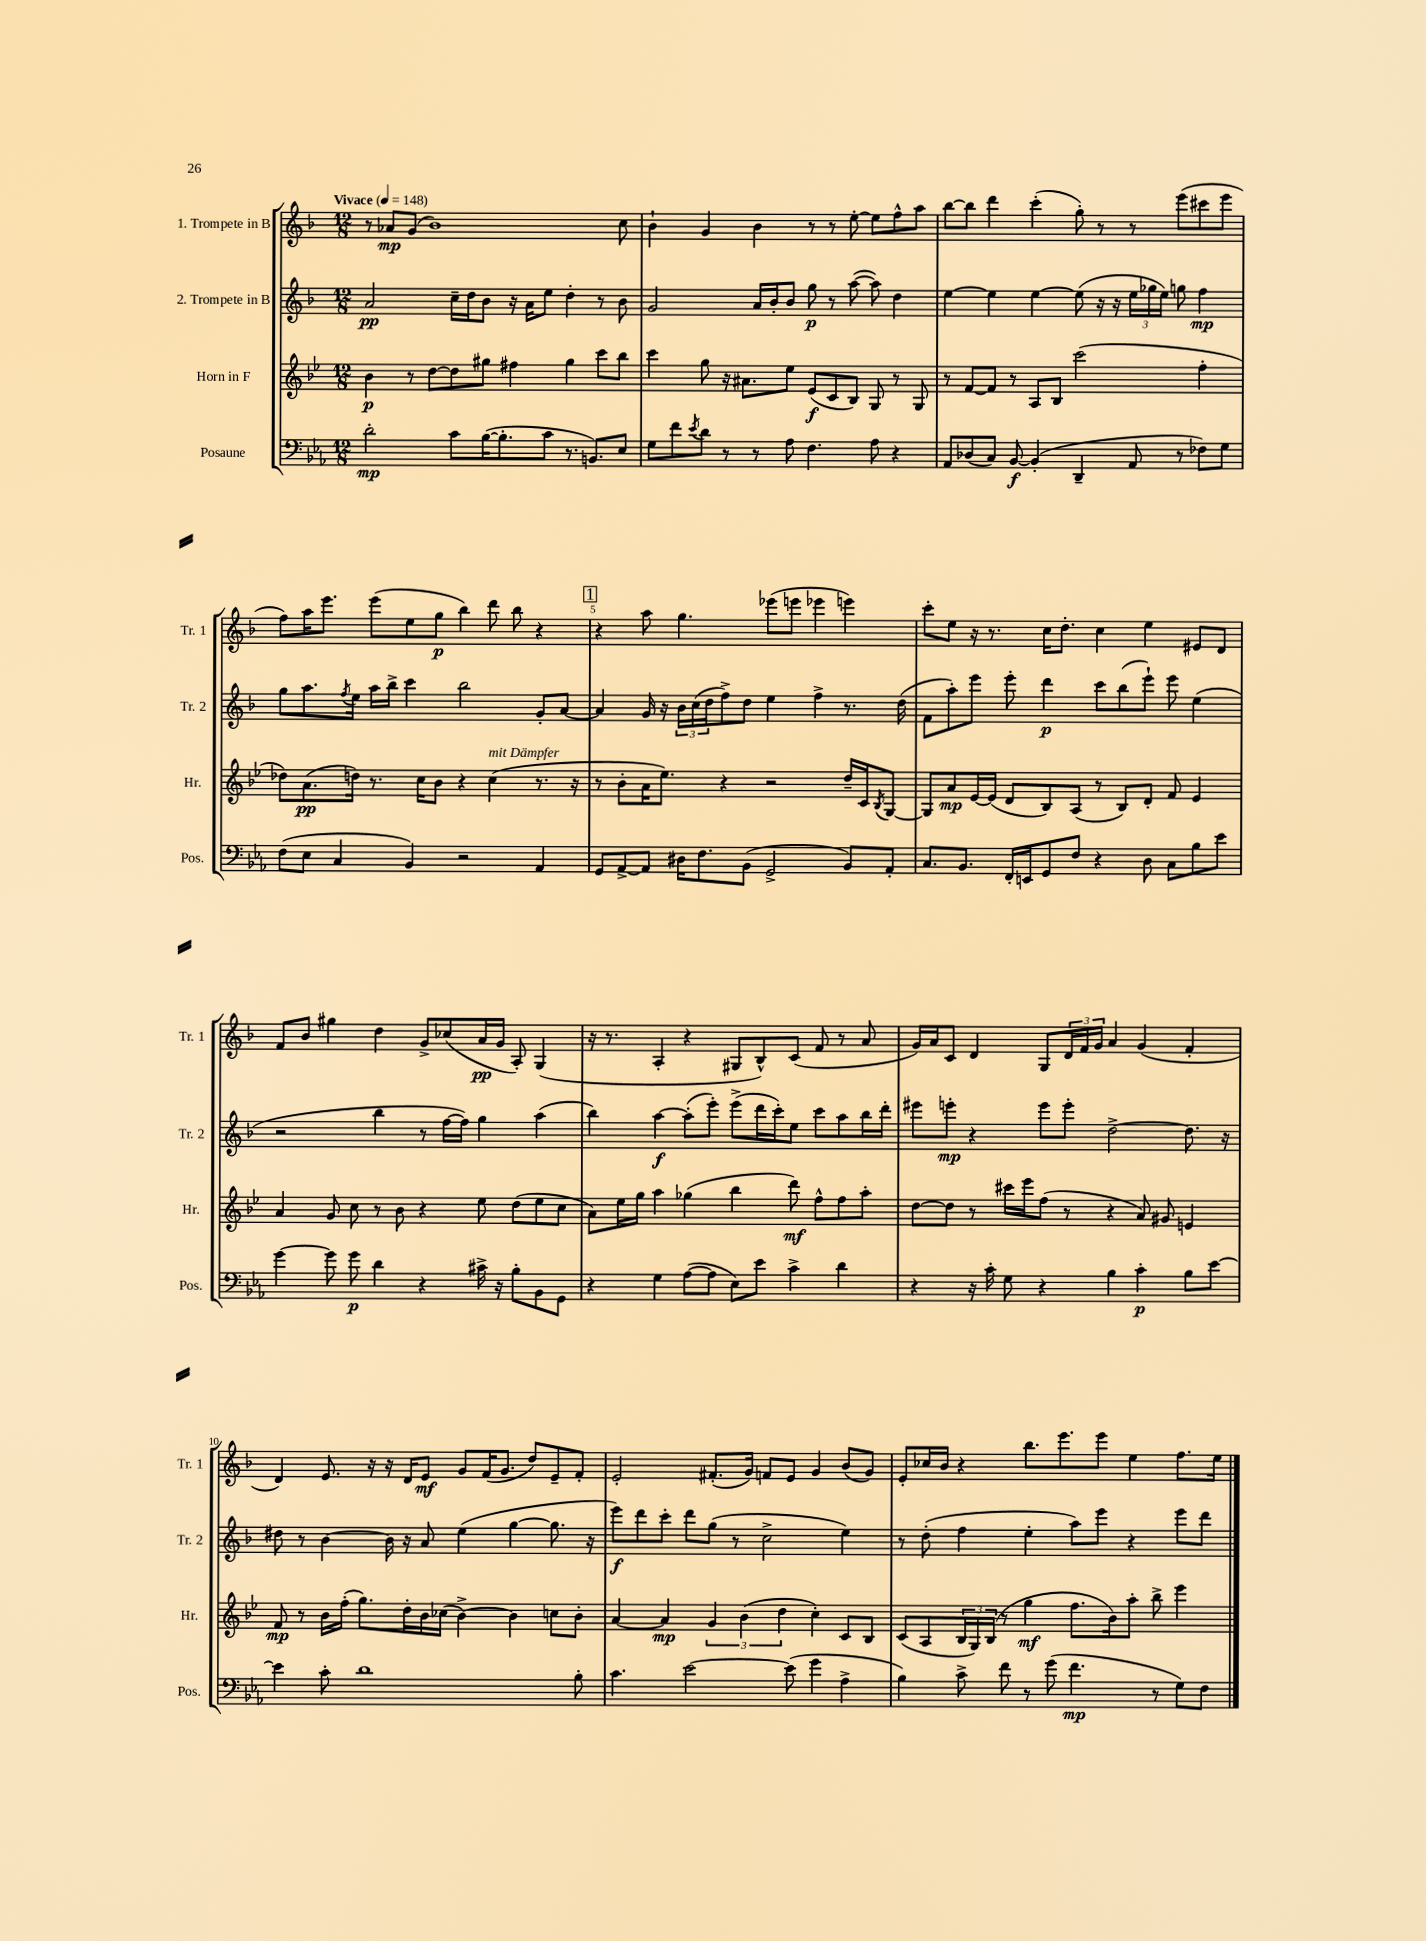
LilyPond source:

<<
\new StaffGroup <<
\new Staff = "s0" \with { instrumentName = "1. Trompete in B" shortInstrumentName = "Tr. 1" } {
    \clef treble \key f \major \numericTimeSignature \time 12/8 \tempo "Vivace" 4 = 148
    r8 aes'8\mp g'8( bes'1) c''8 |
    bes'4-! g'4 bes'4 r8 r8 e''8~-. e''8 f''8-^ a''8 |
    bes''8~ bes''8 d'''4 c'''4-.( g''8-.) r8 r8 e'''8( cis'''8 e'''8 |
    f''8) a''16 e'''8. e'''8( e''8 g''8\p bes''4) d'''8 bes''8 r4 |
    \mark \markup { \box "1" } r4 a''8 g''4. ees'''8( e'''8 ees'''4 e'''4) |
    c'''8-. e''8 r16 r8. c''16 d''8.-. c''4 e''4 eis'8 d'8 |
    f'8 bes'8 gis''4 d''4 g'8-> ces''8( a'16\pp g'16 a8-.) g4( |
    r16 r8. a4-. r4 gis8 bes8-^) c'8( f'8 r8 a'8 |
    g'16) a'16 c'8 d'4 g8 \tuplet 3/2 { d'16 f'16 g'16 } a'4 g'4( f'4-. |
    d'4) e'8. r16 r16 d'16 e'8\mf g'8 f'16( g'8. d''8) e'8-- f'8-. |
    e'2-. fis'8.-.( g'16) f'8 e'8 g'4 bes'8( g'8) |
    e'8-. ces''16 bes'16 r4 bes''8. e'''8. e'''8 e''4 f''8. e''16 \bar "|." |
}
\new Staff = "s1" \with { instrumentName = "2. Trompete in B" shortInstrumentName = "Tr. 2" } {
    \clef treble \key f \major \numericTimeSignature \time 12/8
    a'2\pp c''16-- d''16 bes'8 r16 a'16 e''8 d''4-. r8 bes'8 |
    g'2 a'16 bes'16-. bes'8 g''8\p r8 a''8~( a''8) d''4 |
    e''4~ e''4 e''4~ e''8( r16 r16 \tuplet 3/2 { e''16 ges''16 e''16) } g''8 f''4\mp |
    g''8 a''8. \acciaccatura { f''8 } e''16 a''16 bes''16-> c'''4 bes''2 g'8-. a'8~ |
    \mark \markup { \box "1" } a'4 g'16 r16 \tuplet 3/2 { bes'16 c''16( d''16 } f''8->) d''8 e''4 f''4-> r8. d''16( |
    f'8 a''8-.) e'''8 e'''8-. d'''4\p c'''8 bes''8( e'''8-!) e'''8 e''4( |
    r2 bes''4 r8 f''16~ f''16) g''4 a''4( |
    bes''4) a''4~\f a''8-.( e'''8-.) e'''8->( d'''16 c'''16-.) e''8 c'''8 a''8 bes''16 d'''16-. |
    eis'''8 e'''8-.\mp r4 e'''8 e'''8-. d''2~-> d''8. r16 |
    dis''8 r8 bes'4~ bes'16 r16 a'8 e''4( g''4~ g''8. r16 |
    e'''8\f) d'''8 c'''8-. d'''8 g''8( r8 c''2-> e''4) |
    r8 d''8-.( f''4 e''4-. a''8) e'''8 r4 e'''8 d'''8 \bar "|." |
}
\new Staff = "s2" \with { instrumentName = "Horn in F" shortInstrumentName = "Hr." } {
    \clef treble \key bes \major \numericTimeSignature \time 12/8
    bes'4\p r8 d''8~ d''8 gis''8 fis''4 gis''4 c'''8 bes''8 |
    c'''4 g''8 r16 ais'8. ees''8 ees'8\f( c'8 bes8) g8 r8 g8 |
    r8 f'8~ f'8 r8 a8 bes8 c'''2( f''4-. |
    des''8) a'8.\pp( d''16) r8. c''16 bes'8 r4 c''4^\markup { \italic "mit Dämpfer" }( r8. r16 |
    \mark \markup { \box "1" } r8 bes'8-. a'16 ees''8.) r4 r2 d''16-- c'16 \acciaccatura { bes8 } g8~ |
    g8 a'8\mp ees'16~ ees'16( d'8 bes8) a8( r8 bes8) d'8-. f'8 ees'4 |
    a'4 g'8 c''8 r8 bes'8 r4 ees''8 d''8( ees''8 c''8 |
    a'8) ees''16 g''16 a''4 ges''4( bes''4 d'''8\mf) f''8-^ f''8 a''8-. |
    d''8~ d''8 r8 cis'''16 ees'''16 f''8( r8 r4 a'8) gis'8 e'4 |
    f'8\mp r8 bes'16 f''16-.( g''8.) d''16-. bes'16 ces''16( bes'4~->) bes'4 c''8 bes'8-. |
    a'4~ a'4\mp \tuplet 3/2 { g'4 bes'4( d''4 } c''4-.) c'8 bes8 |
    c'8( a8 \tuplet 3/2 { bes16 g16) bes16( } r8 g''4\mf f''8. bes'16) a''8-. bes''8-> ees'''4 \bar "|." |
}
\new Staff = "s3" \with { instrumentName = "Posaune" shortInstrumentName = "Pos." } {
    \clef bass \key ees \major \numericTimeSignature \time 12/8
    d'2-.\mp c'8 bes16~( bes8.-. c'8 r8. b,8.) ees8 |
    g8 f'8 \acciaccatura { ees'8 } d'8 r8 r8 aes8 f4. aes8 r4 |
    aes,8 des8( c8) bes,8~\f bes,4-.( d,4-- aes,8 r8 fes8) g8 |
    f8( ees8 c4 bes,4) r2 aes,4 |
    \mark \markup { \box "1" } g,8 aes,8~-> aes,8 dis16 f8. bes,8( g,2-> bes,8) aes,8-. |
    c8. bes,8. f,16-. e,16 g,8 f8 r4 d8 c8 bes8 ees'8 |
    g'4~ g'8 g'8\p d'4 r4 cis'16-> r16 bes8-. bes,8 g,8 |
    r4 g4 aes8~( aes8 ees8) ees'8 c'4-> d'4 |
    r4 r16 c'16-. g8 r4 bes4 c'4-.\p bes8 ees'8~ |
    ees'4 c'8-. d'1 bes8-. |
    c'4. ees'2~ ees'8( g'4 aes4-> |
    bes4) c'8-> f'8 r8 g'8( f'4.\mp r8 g8) f8 \bar "|." |
}
>>
>>
\layout { \context { \Score \override BarNumber.break-visibility = ##(#f #t #t) barNumberVisibility = #(every-nth-bar-number-visible 5) } }
